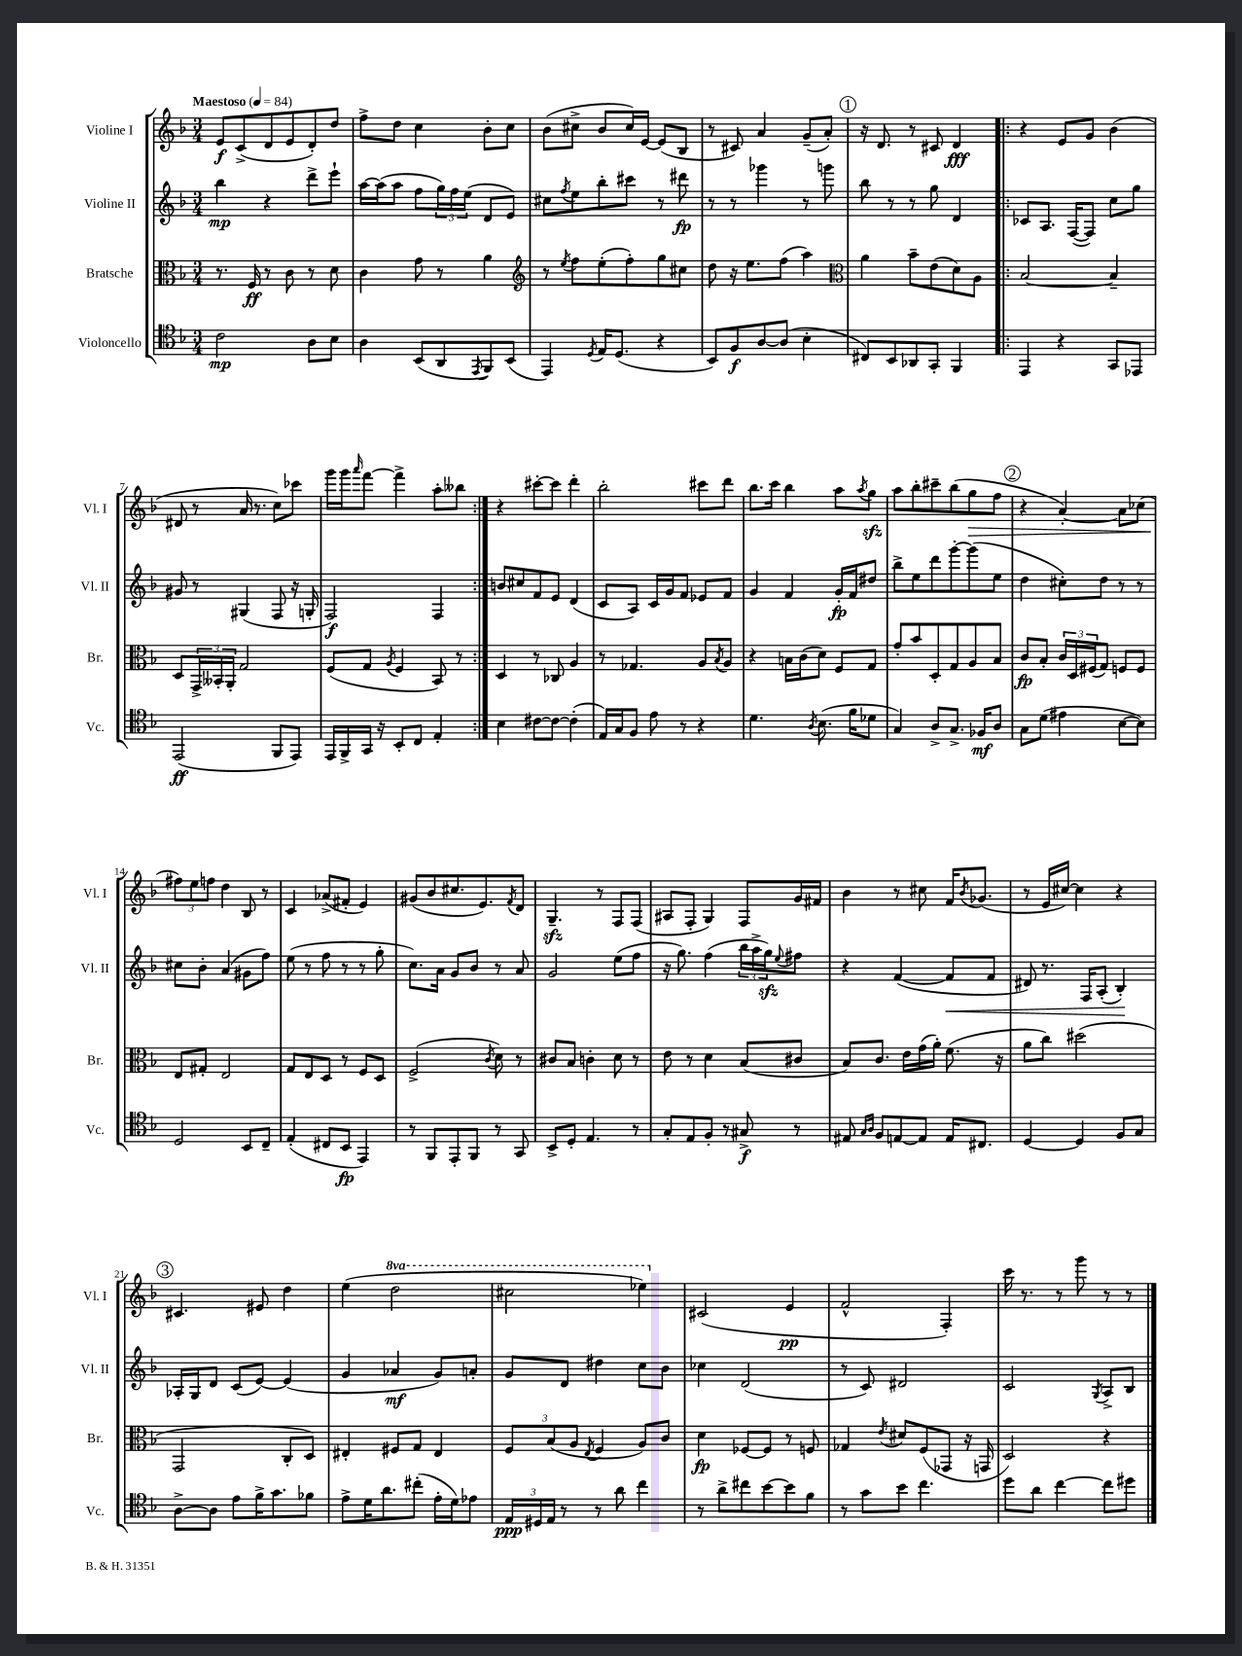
<<
\new StaffGroup <<
\new Staff = "s0" \with { instrumentName = "Violine I" shortInstrumentName = "Vl. I" } {
    \clef treble \key f \major \numericTimeSignature \time 3/4 \set Staff.ottavationMarkups = #ottavation-simple-ordinals \tempo "Maestoso" 4 = 84
    e'8\f c'8->( d'8 e'8 d'8-.) d''8 |
    f''8-> d''8 c''4 bes'8-. c''8 |
    bes'8( cis''8-> bes'8 cis''16) e'16~ e'8( bes8 |
    r8 cis'8) a'4 g'8--( a'8-.) |
    \mark \markup { \circle "1" } r16 d'8. r8 cis'8 d'4\fff |
    \repeat volta 2 { r4 e'8 g'8 bes'4( |
    dis'8 r8 a'16 r8. c''8) ces'''8 |
    g'''16 g'''16 \grace { a'''16 } f'''8~ f'''4-> a''8-. beses''8 | }
    r4 cis'''8~-. cis'''8 d'''4-. |
    bes''2-. cis'''8 d'''8 |
    bes''8. c'''16 bes''4 a''8 \acciaccatura { a''8 } g''8\sfz |
    a''8 bes''8-. cis'''8-- bes''8( g''8\> f''8 |
    \mark \markup { \circle "2" } r4 a'4~-.) a'8 ces''8( |
    \tuplet 3/2 { fis''8\!) e''8 f''8 } d''4 bes8 r8 |
    c'4 aes'8->( fis'8-. e'4) |
    gis'8( bes'8 cis''8. e'8.) \acciaccatura { f'8 } d'8 |
    g4.--\sfz r8 f8 f8( |
    ais8 f8-. g4) f8 g'16 fis'16 |
    bes'4 r8 cis''8 f'16 \acciaccatura { bes'8 } ges'8.( |
    r8 e'16 cis''16~) cis''4 r4 |
    \mark \markup { \circle "3" } cis'4. eis'8 d''4 |
    e''4( \ottava #1 d'''2 |
    cis'''2 ees'''4) \ottava #0 |
    cis'2( e'4\pp |
    f'2-^ f4-.) |
    c'''16 r8. r8 g'''8 r8 r8 \bar "|." |
}
\new Staff = "s1" \with { instrumentName = "Violine II" shortInstrumentName = "Vl. II" } {
    \clef treble \key f \major \numericTimeSignature \time 3/4
    bes''4\mp r4 d'''8-> e'''8-! |
    a''16~ a''16( a''8 f''8 \tuplet 3/2 { g''16) f''16 e''16( } d'8 e'8) |
    cis''8 \acciaccatura { f''8 } e''8 bes''8-. cis'''8 r8 dis'''8\fp |
    r8 r8 ges'''4 r8 g'''8 |
    \mark \markup { \circle "1" } bes''8 r8 r8 g''8 d'4 |
    \repeat volta 2 { ces'8 a8. f16~( f8) c''8 g''8 |
    gis'8 r8 gis4( f8 r16 g16-. |
    f2\f) f4 | }
    b'8 cis''8 f'8 e'8 d'4( |
    c'8 a8) c'16 g'16 f'8 ees'8 f'8 |
    g'4 f'4 g'16-.\fp f'16 dis''8 |
    bes''8-> e''8 d'''8 g'''8~-. g'''8( e''8 |
    \mark \markup { \circle "2" } d''4 cis''8-.) d''8 r8 r8 |
    cis''8 bes'8-. a'4( gis'8 f''8) |
    e''8( r8 f''8 r8 r8 g''8-. |
    c''8.) a'16 g'8 bes'8 r8 a'8 |
    g'2 e''8( f''8 |
    r16 g''8.) f''4( \tuplet 3/2 { bes''16 a''16-> g''16\sfz) } \appoggiatura { e''8 } fis''8 |
    r4 f'4~( f'8\< f'8 |
    dis'8) r8. f16 a8-.( bes4-.\!) |
    \mark \markup { \circle "3" } aes16-. g16 d'8 c'8( e'8~) e'4( |
    g'4 aes'4\mf g'8) a'8-. |
    g'8 d'8 dis''4 c''8 bes'8 |
    ces''4 d'2( |
    r8 c'8) dis'2 |
    c'2 \acciaccatura { g8 } a8-> bes8 \bar "|." |
}
\new Staff = "s2" \with { instrumentName = "Bratsche" shortInstrumentName = "Br." } {
    \clef alto \key f \major \numericTimeSignature \time 3/4
    r8. f16\ff r8 c'8 r8 d'8 |
    c'4 g'8 r8 a'4 |
    \clef treble r8 \acciaccatura { e''8 } f''8 e''8-.( f''8-.) g''8 cis''8 |
    d''8 r16 e''8. f''8( a''4) |
    \mark \markup { \circle "1" } \clef alto a'4 bes'8-- e'8( d'8) a8 |
    \repeat volta 2 { bes2~ bes4-- |
    d8 \tuplet 3/2 { g,16-> beses,16-. a,16-. } g2 |
    f8( g8 \acciaccatura { a8 } f4 bes,8) r8 | }
    d4 r8 ces8 a4 |
    r8 ges4. a8 \acciaccatura { bes8 } a8 |
    r4 b16 c'16( d'8) f8 g8 |
    g'8-. bes'8 d8-. g8 a8 bes8 |
    \mark \markup { \circle "2" } c'8\fp bes8-. \tuplet 3/2 { c'16 d16 fis16( } g8) f8 f8 |
    e8 gis8-. e2 |
    g8 e8 d8 r8 f8 d8 |
    f2->( \acciaccatura { c'8 } d'8) r8 |
    cis'8 bes8 c'4-. d'8 r8 |
    e'8 r8 d'4 bes8( cis'8 |
    bes8) c'8. e'16 g'16( a'16-.) f'8.( r16 |
    a'8 c''8) dis''2( |
    \mark \markup { \circle "3" } g,2 c8-. d8) |
    eis4-. fis8 g8 eis4 |
    \tuplet 3/2 { f8 bes8( a8 } \acciaccatura { e8 } f4 a8) c'8 |
    d'4\fp fes8~ fes8 r8 f8 |
    ges4 \acciaccatura { e'8 } dis'8 f8( ges,8 r16 g,16 |
    d2) r4 \bar "|." |
}
\new Staff = "s3" \with { instrumentName = "Violoncello" shortInstrumentName = "Vc." } {
    \clef tenor \key f \major \numericTimeSignature \time 3/4
    c'2\mp a8 bes8 |
    a4 bes,8( a,8 \acciaccatura { e,8 } f,8) bes,8( |
    e,4) \acciaccatura { d8 } e16 d8.( r4 |
    bes,8) f8\f a8~ a8( bes4-. |
    \mark \markup { \circle "1" } cis8) bes,8 aes,8 g,8-. f,4 |
    \repeat volta 2 { e,4 r4 g,8 ees,8 |
    e,2\ff( f,8 e,8) |
    e,16 f,16-> g,16 r16 bes,8-. c8 e4-. | }
    bes4 cis'8~ cis'8~ cis'4-.( |
    e16) g16 f8 e'8 r8 r4 |
    d'4. \acciaccatura { a8 } bes8.( f'16 des'8 |
    g4) a8-> g8.-> fes16\mf a8 |
    \mark \markup { \circle "2" } g8 d'8( eis'4 bes8~ bes8) |
    d2 bes,8 c8-- |
    e4-.( cis8 bes,8\fp e,4) |
    r8 f,8 e,8-. f,8 r8 g,8 |
    bes,8-> d8-. e4. r8 |
    g8-. e8 f8-. r8 gis8->\f r8 |
    eis8 \grace { g16 a16 } f8 e8~ e8 e16 cis8. |
    d4~ d4 f8 g8 |
    \mark \markup { \circle "3" } a8~-> a8 e'8 f'16-> g'8. fes'8 |
    e'8-> d'16 a'8. cis''8-.( e'16-. d'16) ees'8 |
    \tuplet 3/2 { e16\ppp dis16 e16 } r8 r8 a'8 c''4 |
    r8 a'8-> cis''8 bes'8~ bes'8 f'8 |
    r8 g'8 bes'8 c''4. |
    d''8 a'8 c''4~ c''8 dis''8 \bar "|." |
}
>>
>>
